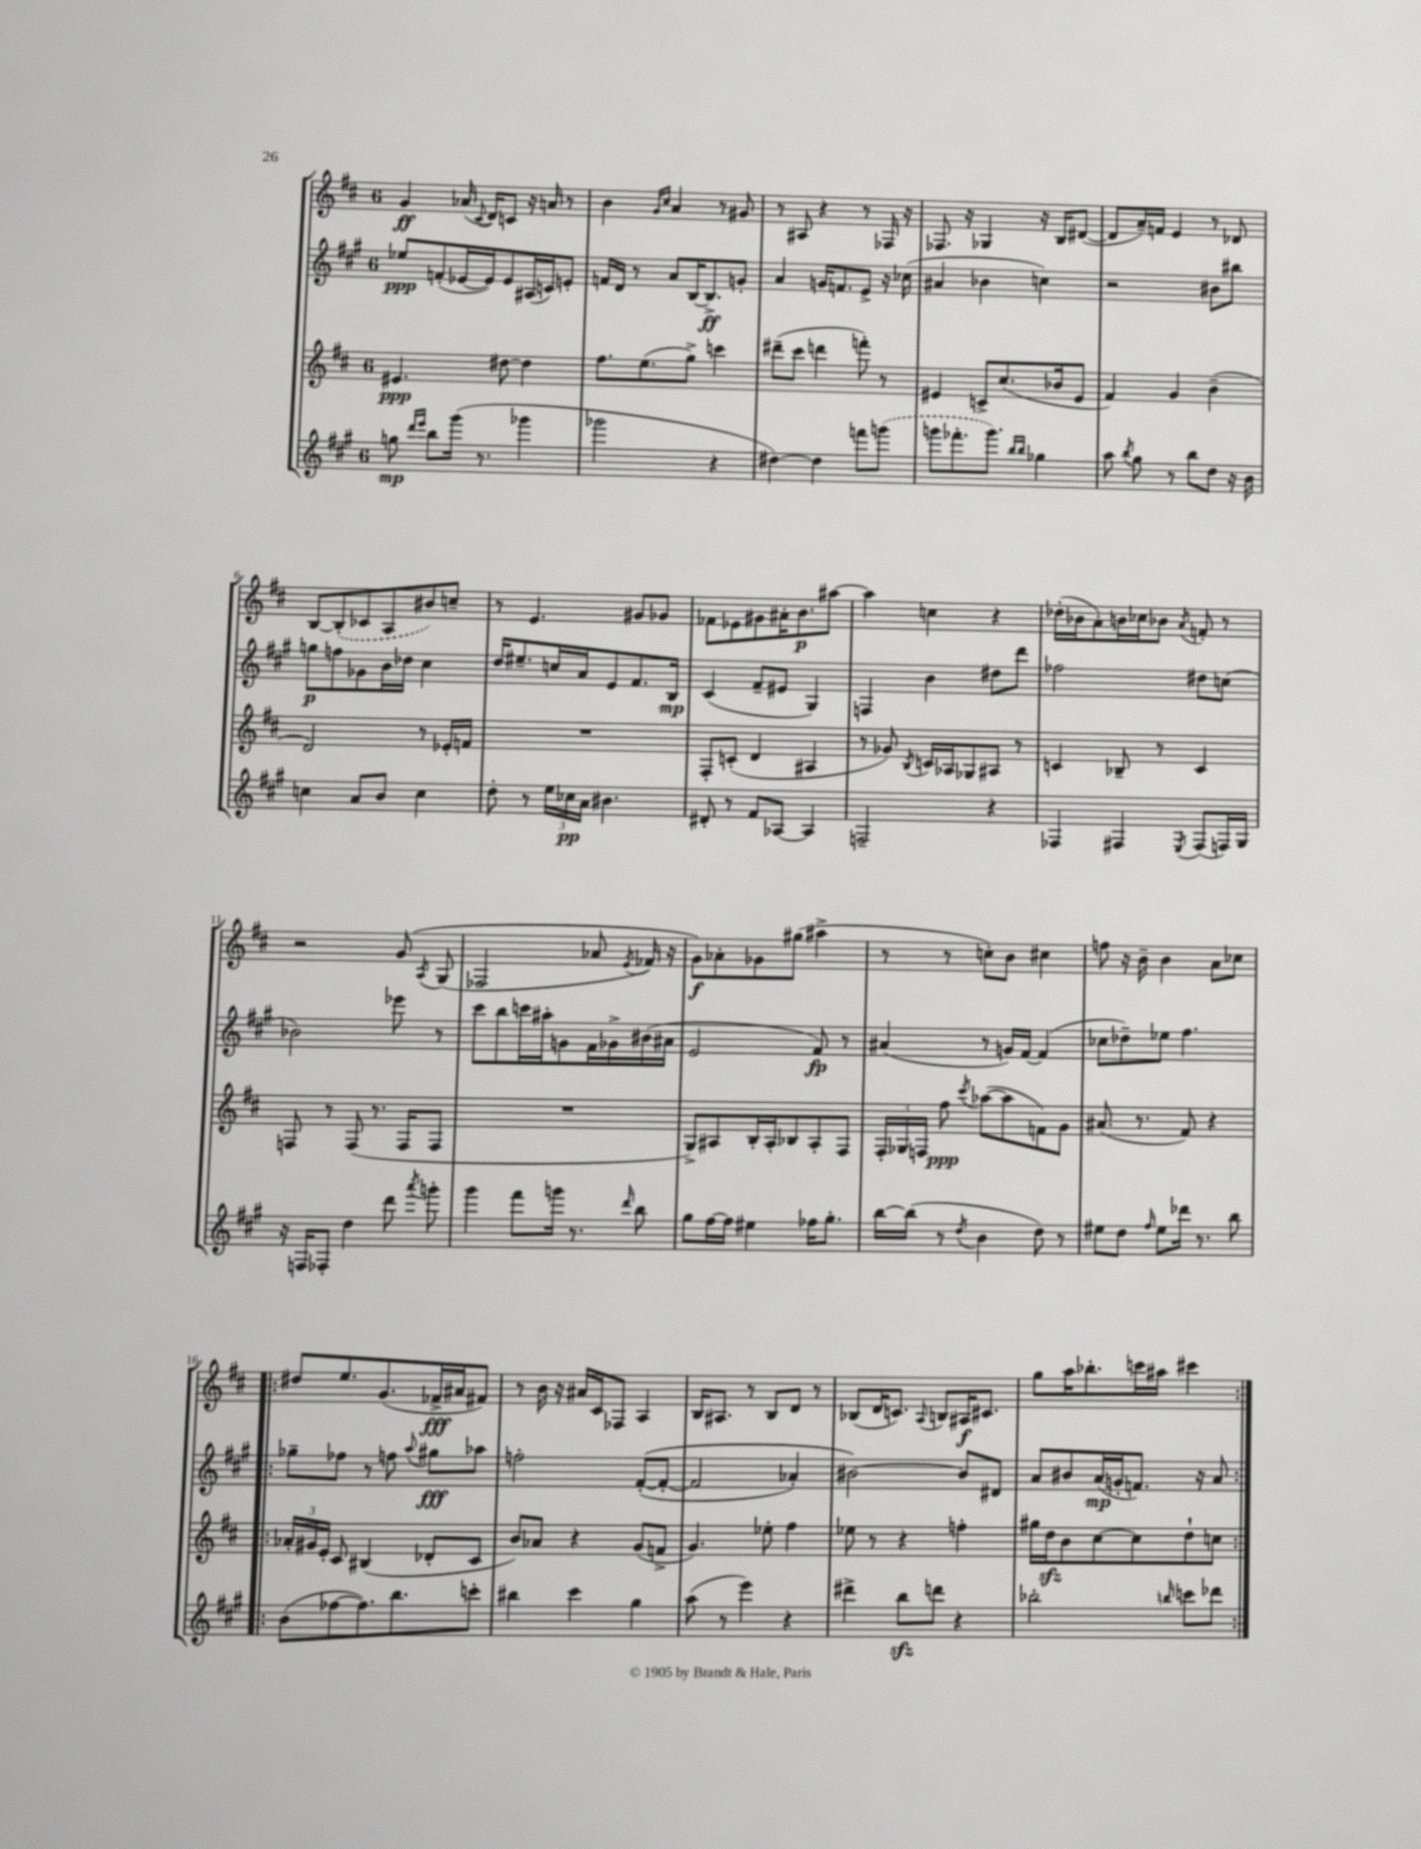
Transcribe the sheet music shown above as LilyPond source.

<<
\new StaffGroup <<
\new Staff = "s0" {
    \clef treble \key d \major \once \override Staff.TimeSignature.style = #'single-digit \time 6/8
    \autoBeamOff g'4\ff aes'16( \appoggiatura { cis'8 } d'16[) c'8] r16 a'16 r8 |
    b'4 \grace { g'16[ cis''16] } a'4 r8 gis'8 |
    r8 ais8 r4 r8 fes16 r16 |
    fes8. r16 ges4 r16 b16[ dis'8]~( |
    dis'8[ a'16--) f'16] e'4 r8 des'8 |
    b8[~ \once \slurDashed b8-.( ces'8 a8 bis'8) c''8]-- |
    r8 e'4. gis'8[ ges'8] |
    fes'8[ ees'8 gis'8 ais'16-. b'8.\p ais''8]~ |
    ais''4 c''4 r4 |
    des''16[-.( bes'16 a'8-.) b'16 ces''16 bes'8] \acciaccatura { a'8 } f'8-. r8 |
    r2 g'8\( \acciaccatura { a8 } g8( |
    fes2 aes'8 \acciaccatura { e'8 } fes'16) r16 |
    g'8[\f\) aes'8-. ges'8 gis''8]( ais''4-> |
    r8 r8 c''8[-.) b'8] cis''4 |
    f''8 r16 b'16-- b'4 a'8[ ces''8] |
    \repeat volta 2 { dis''8[ e''8. g'8.( fes'16->\fff ais'16 fis'8]) |
    r8 b'16 r16 ais'16[ cis'16 fes8] a4 |
    b16[ ais8.] r8 b8[ d'8] r8 |
    bes8[( d'16 c'8.]) \appoggiatura { a8 } b8[ ais16\f cis'8.] |
    g''8[ a''16 bes''8.-. c'''16 ais''16] cis'''4 | }
}
\new Staff = "s1" {
    \clef treble \key a \major \once \override Staff.TimeSignature.style = #'single-digit \time 6/8
    \autoBeamOff ees''8[\ppp f'8-.( ees'16~ ees'16) ees'8 ais16( c'16) e'8]-. |
    f'16[ d'16] r8 a'8[ b16~ b8.->\ff g'8]-. |
    a'4 g'16[ f'8. e'8]-> r16 ces''16( |
    ais'4 bes'4 c''4) |
    r2 bis'8[ bis''8] |
    g''8[\p f''8 ges'8 b'16 des''16] cis''4 |
    d''16[ eis''8.-- c''16 a'16 e'8 fis'8. b16]\mp |
    cis'4( fis'8[-- eis'8] gis4) |
    f4 b'4 dis''8[ d'''8] |
    fes''2 dis''8[ c''8]( |
    bes'2) ees'''8 r8 |
    cis'''8[ b''8 c'''16 ais''16-. g'8 fis'16 ges'16-> bis'16( ais'16] |
    e'2 fis'8\fp) r8 |
    ais'4( r8 g'16[) fis'16]~ fis'4( |
    ces''8[ des''8--) ees''8] fis''4. |
    \repeat volta 2 { ges''8[-- fes''8] r8 f''8 \appoggiatura { a''8 } gis''8[\fff aes''8] |
    f''2-. fis'8[~-.(\( fis'8]~-. |
    fis'2 aes'4-.) |
    bis'2~\) bis'8[ dis'8] |
    a'8[ bis'8 a'16\mp( g'16-. f'8.]) r16 a'8 | }
}
\new Staff = "s2" {
    \clef treble \key d \major \once \override Staff.TimeSignature.style = #'single-digit \time 6/8
    \autoBeamOff eis'4.\ppp dis''8~ dis''4 |
    fis''8.[ e''8.( g''8]->) c'''4 |
    dis'''8[--( cis'''8] d'''4 f'''8-.) r8 |
    eis'4 c'8[-> cis''8.( bes'16 eis'8] |
    fis'4) g'4 b'4--( |
    d'2) r8 ees'16[-. f'16] |
    R2. |
    fis8[-. c'8]-.( d'4 ais4 |
    r8 ges'8) \acciaccatura { b8 } c'16[ aes16 ges8 ais8] r8 |
    c'4 bes8-- r8 c'4 |
    f8 r8 f8( r8. f16[ f8] |
    R2. |
    g8[->) ais8 b16-. ais16-. bes8 ais8-. fis8] |
    \tuplet 3/2 { fis16[-. ges16 f16] } fis''8\ppp \acciaccatura { cis'''8 } aes''8[~( aes''8 f'8) g'8] |
    ais'8.( r8. fis'8) r4 |
    \repeat volta 2 { \tuplet 3/2 { aes'16[-. gis'16 e'16]-. } cis'8 bis4( des'8[-. cis'8] |
    b'8[) aes'8] r4 g'8[( f'8]-> |
    g'4.) ees''8-. fis''4 |
    ees''8 r8 r4 f''4-. |
    gis''16[ d''16\sfz b'8 cis''8~ cis''8 d''8-! c''8] | }
}
\new Staff = "s3" {
    \clef treble \key a \major \once \override Staff.TimeSignature.style = #'single-digit \time 6/8
    \autoBeamOff g''8\mp \grace { d'''16[ e'''16] } b''8[ gis'''16]( r8. ges'''4 |
    ges'''2 r4 |
    dis''4~) dis''4 f'''8[ \once \slurDashed g'''8]( |
    g'''8[ fes'''8.-. g'''8.]) \grace { b''16[ b''16] } ges''4 |
    a''8 \acciaccatura { b''8 } gis''8 r8 b''8[ d''8] r16 b'16 |
    c''4 a'8[ b'8] c''4 |
    d''8-. r8 \tuplet 3/2 { e''16[ ces''16\pp a'16] } bis'4. |
    dis'8-. r8 fis'8[ aes8]~ aes4 |
    f2-- r4 |
    fes4 fis4 \acciaccatura { e8 } fis8[( f16) gis16] |
    r16 f16[ fes8]-. d''4 d'''8 \acciaccatura { a'''8 } g'''8-. |
    gis'''4 fis'''8[ g'''16] r8. \grace { d'''16 } b''8 |
    gis''8[ fis''16~ fis''16] eis''4 fes''16[ gis''8.]-. |
    b''16[~ b''16]( r8 \acciaccatura { d''8 } b'4 d''8) r8 |
    eis''8[ d''8] \grace { fis''16 } eis''8[ des'''16] r8. b''8 |
    \repeat volta 2 { b'8[( fes''8~ fes''8.) b''8. c'''8]-. |
    bis''4 cis'''4 gis''4 |
    a''8( r8 e'''4) r4 |
    dis'''4-> b''8[\sfz d'''8] r4 |
    bes''2-. \grace { b''16 } c'''8[ des'''8] | }
}
>>
>>
